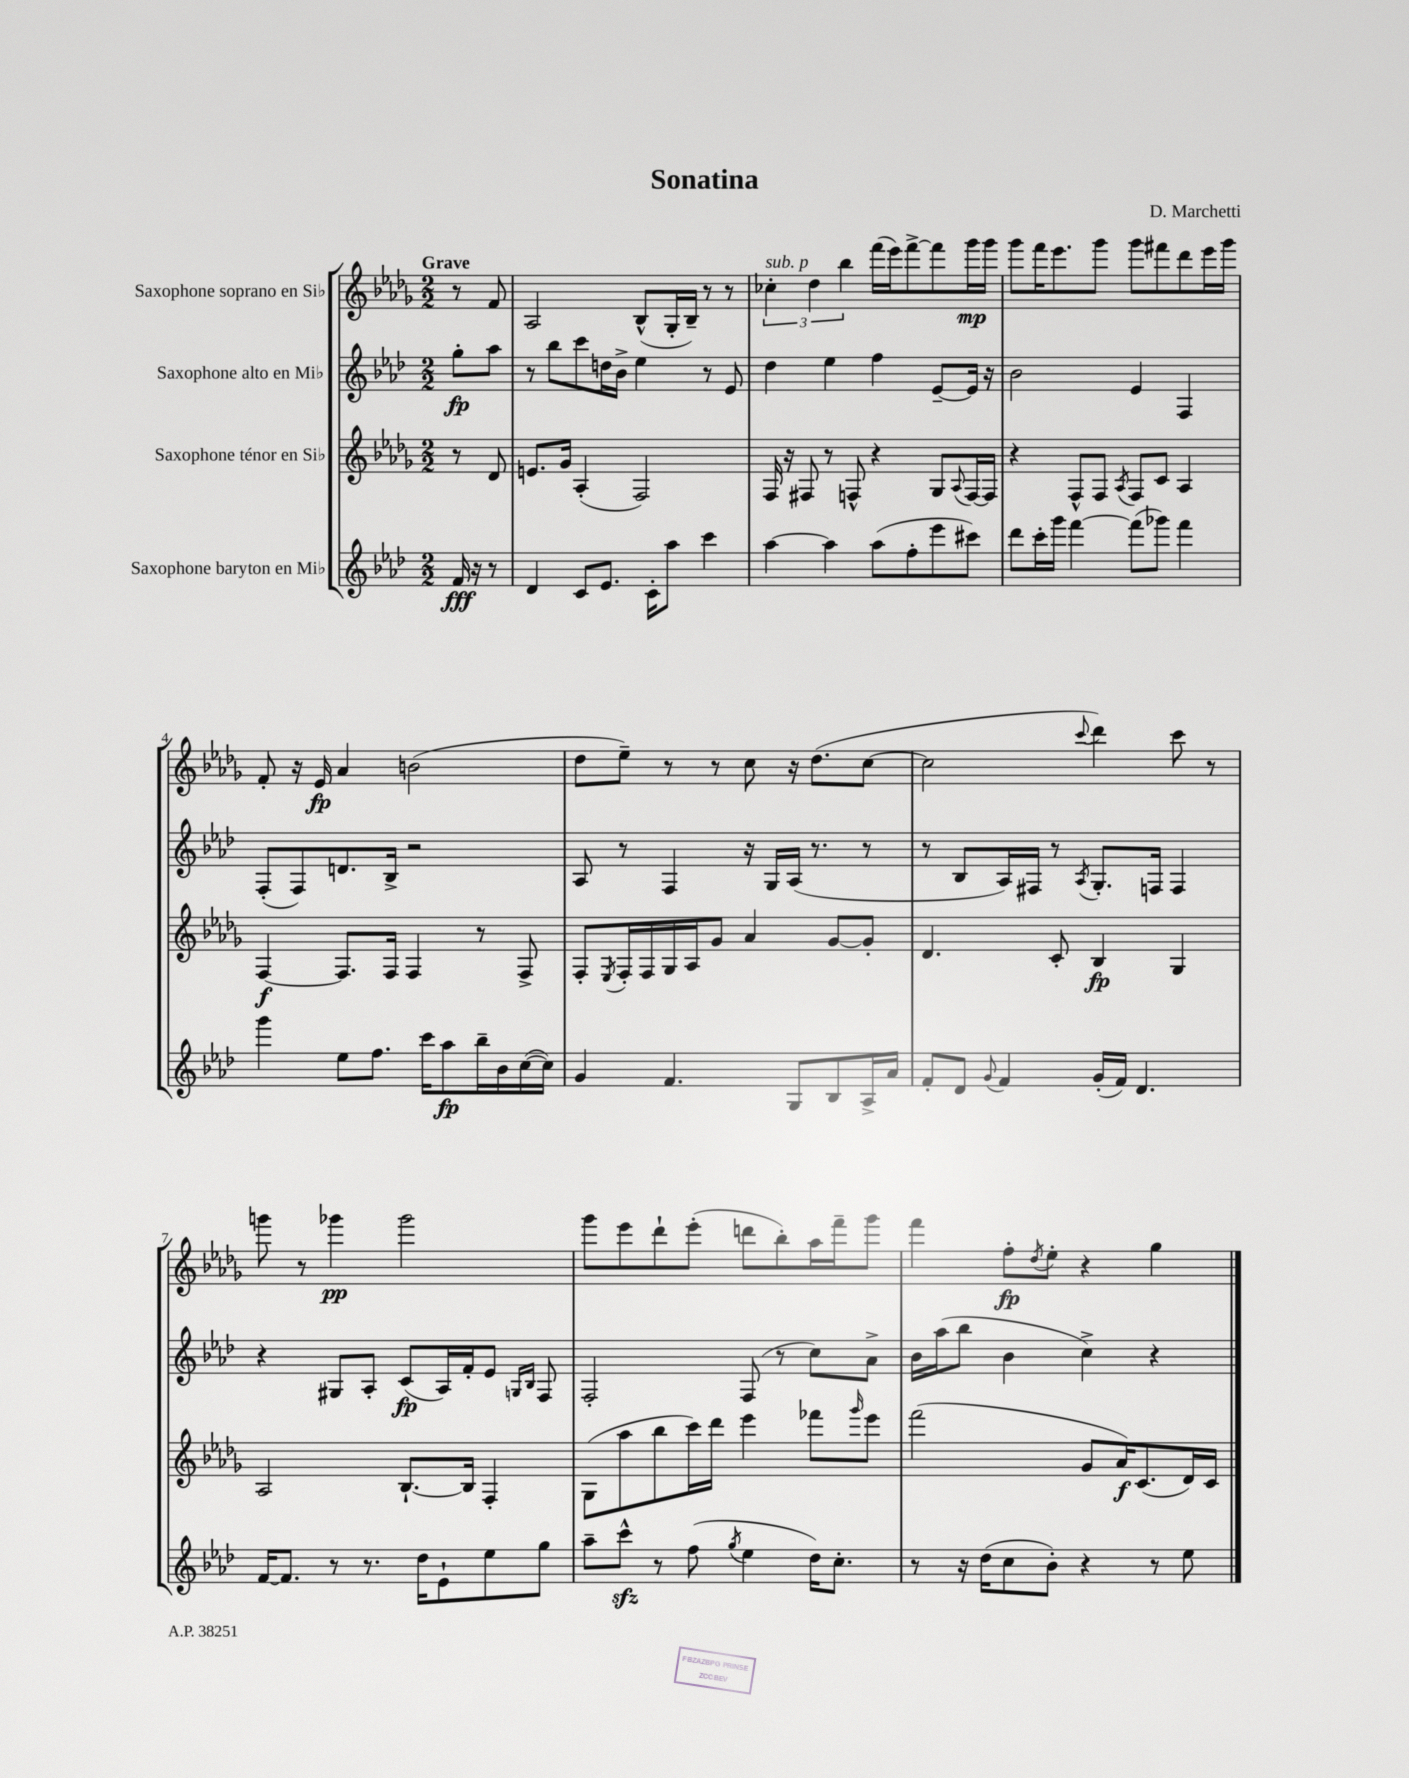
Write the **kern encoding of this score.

**kern	**kern	**kern	**kern
*staff4	*staff3	*staff2	*staff1
*clefG2	*clefG2	*clefG2	*clefG2
*k[b-e-a-d-]	*k[b-e-a-d-g-]	*k[b-e-a-d-]	*k[b-e-a-d-g-]
*M2/2	*M2/2	*M2/2	*M2/2
16f/	8r	8gg'\L	8r
16r	.	.	.
8r	8d-/	8aa-\J	8f/
=	=	=	=
4d-/	8.e/L	8r	2A-/
.	.	8bb-\L	.
.	16g-/Jk	.	.
8c/L	(4A-'/	8ccc\	.
8.e-/J	.	16dd\L	.
.	.	16b-^\JJ	.
.	2F/)	4ee-\	(8B-^^/L
16c'\LK	.	.	.
8aa-\J	.	.	16G-'/L
.	.	.	16B-~/JJ)
4ccc\	.	8r	8r
.	.	8e-/	8r
=	=	=	=
[4aa-\	16F/	4dd-\	6cc-'\
.	16r	.	.
.	8F#/	.	.
.	.	.	6dd-\
4aa-\]	8r	4ee-\	.
.	.	.	6bb-\
.	8F^^/	.	.
(8aa-\L	4r	4ff\	(16fff\LL
.	.	.	16eee-\J)
8ff'\	.	.	[8fff^\
8eee-\	8G-/L	[8e-~/L	8fff\]
.	8qqA-/	.	.
8ccc#\J)	[16F/L	16e-/]Jk	16ggg-\L
.	16F/]JJ	16r	16ggg-\JJ
=	=	=	=
8ddd-\L	4r	2b-\	8ggg-\L
16ccc'\L	.	.	16fff\K
16ggg\JJ	.	.	8.eee-\
[4fff\	8F^^/L	.	.
.	8F/J	.	8ggg-\J
.	8qA-/	.	.
(8fff\]L	8F/L	4e-/	8ggg-\L
8ggg-\J)	8c/J	.	8fff#\
4fff\	4A-/	4F/	8ddd-\
.	.	.	16eee-\L
.	.	.	16ggg-\JJ
=	=	=	=
4ggg\	[4F/	(8F'/L	8f'/
.	.	8F/)	16r
.	.	.	16e-/
8ee-\L	8.F/]L	8.d/	4a-/
8.ff\J	.	.	.
.	16F/Jk	16B-^/Jk	.
.	4F/	2r	(2b\
16ccc\LK	.	.	.
8aa-\	.	.	.
16bb-~\L	8r	.	.
16b-\	.	.	.
([16cc\	8F^/	.	.
16cc\]JJ)	.	.	.
=	=	=	=
4g/	8F'/L	8A-/	8dd-\L
.	8qE-/	.	.
.	16F'/L	8r	8ee-~\J)
.	16F/	.	.
4.f/	16G-/	4F/	8r
.	16A-/J	.	.
.	8g-/J	.	8r
.	4a-/	16r	8cc\
.	.	16G/LL	.
8G/L	.	(16A-/JJ	16r
.	.	8.r	(8.dd-\L
8B-/	[8g-/L	.	.
16A-^/L	8g-'/]J	8r	[8cc\J
16a-/JJ	.	.	.
=	=	=	=
8f'/L	4.d-/	8r	2cc\]
8d-/J	.	8B-/L	.
8qqg/	.	.	.
4f/	.	16A-/L)	.
.	.	16F#/JJ	.
.	8c'/	8r	.
.	.	8qA-/	8qqccc/
(16g'/LL	4B-/	8.G'/L	4ddd-\)
16f/JJ)	.	.	.
4.d-/	.	.	.
.	.	16F/Jk	.
.	4G-/	4F/	8ccc\
.	.	.	8r
=	=	=	=
[16f/LK	2A-/	4r	8ggg\
8.f/]J	.	.	.
.	.	.	8r
8r	.	8G#/L	4ggg-\
8.r	.	8A-'/J	.
.	[8.B-`/L	(8c/L	2ggg-\
16dd-\LK	.	.	.
8e-`\	.	16A-/L)	.
.	16B-/]Jk	16f'/J	.
8ee-\	4F'/	8e-/J	.
.	.	16qqG/LL	.
.	.	16qqB-/JJ	.
8gg\J	.	8F/	.
=	=	=	=
8aa-~\L	(8G-\L	2F'/	8ggg-\L
8ccc^^\J	8aa-\	.	8eee-\
8r	8bb-\	.	8ddd-`\
(8ff\	16ccc\L)	.	(8eee-'\J
.	16ddd-\JJ	.	.
8qgg/	.	.	.
4ee-\	4eee-\	(8F/	8ddd\L
.	.	8r	8bb-'\)
16dd-\LK)	8fff-\L	8cc\L)	16aa-\L
8.cc'\J	.	.	16fff~\J
.	16qqggg-/	.	.
.	8eee-\J	8a-^\J	8ggg-\J
=	=	=	=
8r	(2fff\	16b-\LL	4fff\
.	.	(16aa-\J	.
16r	.	8bb-\J	.
(16dd-\LK	.	.	.
8cc\	.	4b-\	8ff'\L
.	.	.	8qdd-/
8b-'\J)	.	.	8ee-'\J
4r	8g-/L	4cc^\)	4r
.	16a-/K)	.	.
.	(8.c/	.	.
8r	.	4r	4gg-\
8ee-\	16d-/L)	.	.
.	16c/JJ	.	.
==	==	==	==
*-	*-	*-	*-
